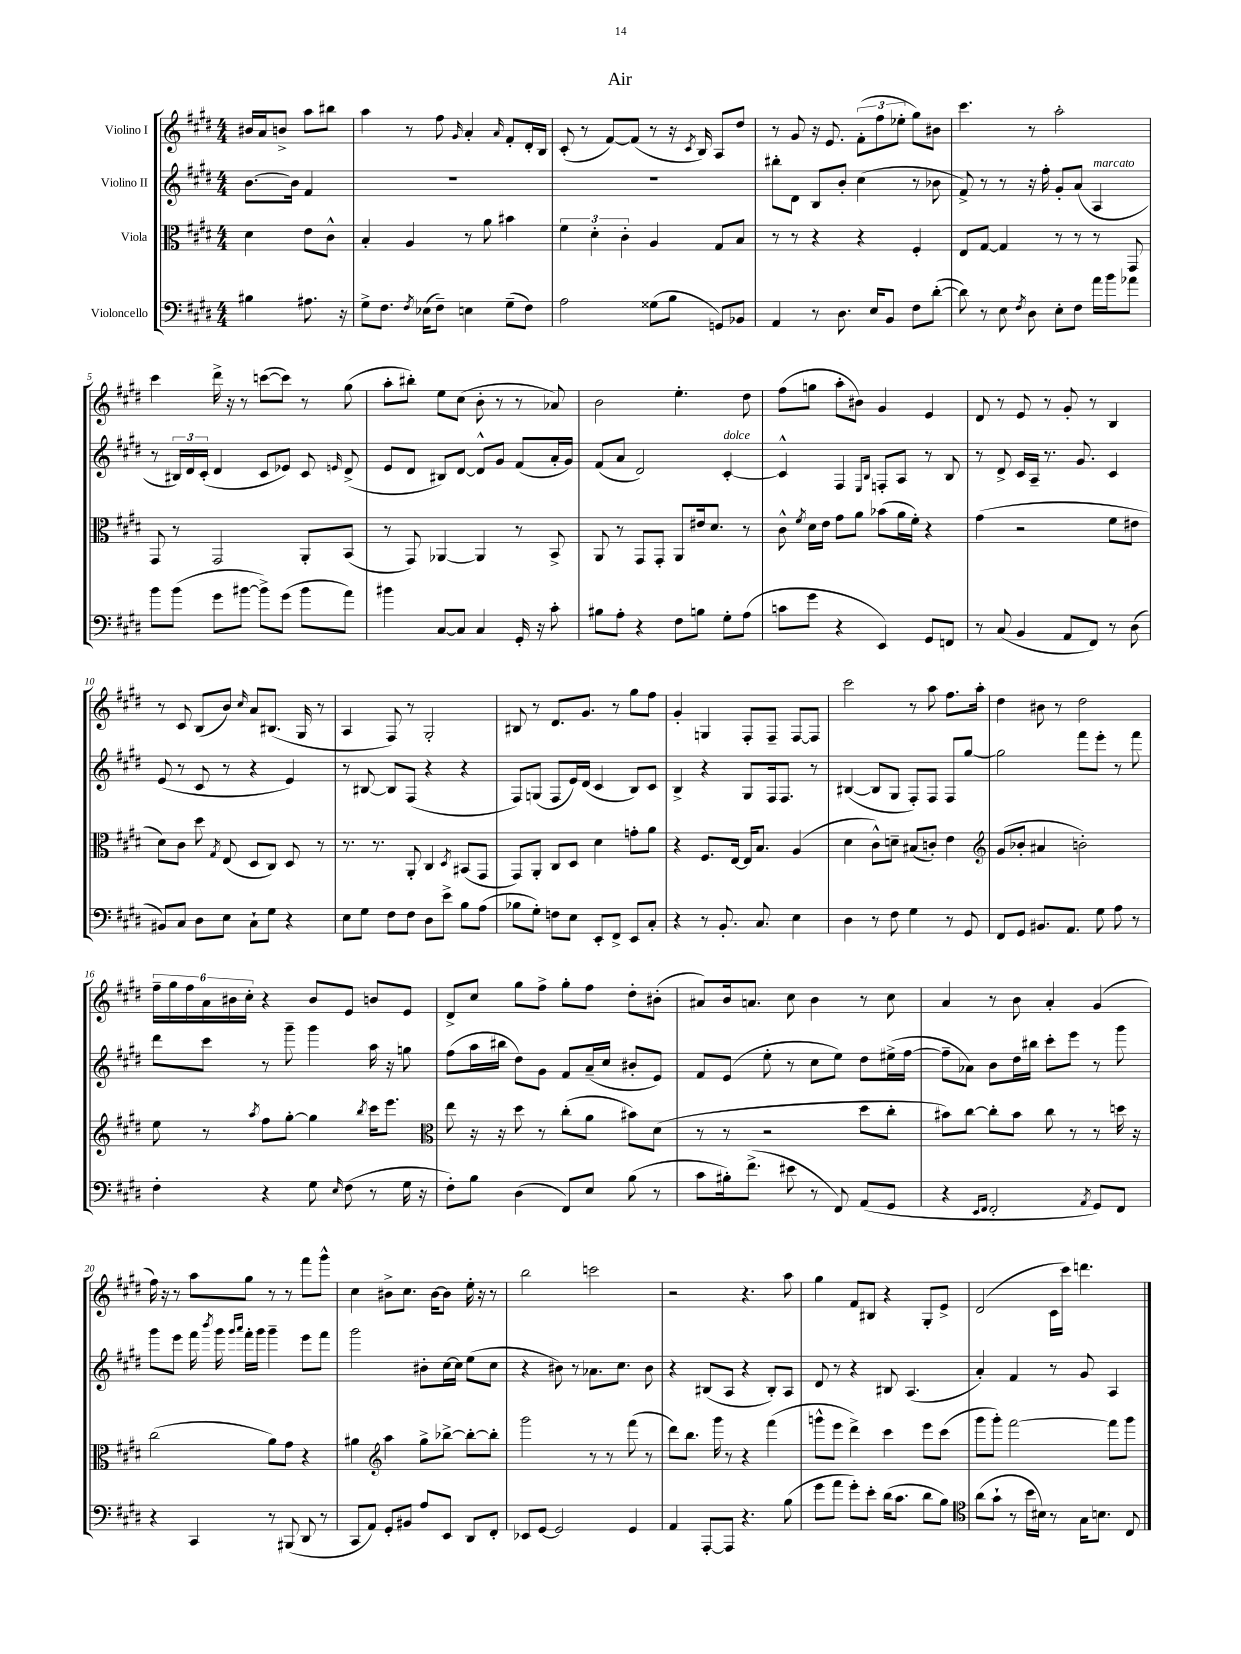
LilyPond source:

\header { title = "Air" }
<<
\new StaffGroup <<
\new Staff = "s0" \with { instrumentName = "Violino I" } {
    \clef treble \key e \major \numericTimeSignature \time 4/4 \partial 2
    \autoBeamOff bis'16[ a'16 b'8]-> a''8[ bis''8] |
    a''4 r8 fis''8 \grace { gis'16 } a'4-. \grace { a'16 } fis'8[-. dis'16-. b16] |
    cis'8-.( r8 fis'8[~) fis'8]( r8 r16 \acciaccatura { cis'8 } b16) a8[ dis''8] |
    r8 gis'8 r16 e'8. \tuplet 3/2 { fis'8[-.( fis''8 ees''8]-. } gis''8[) bis'8] |
    cis'''4. r8 a''2-. |
    cis'''4 dis'''16-> r16 r8 c'''8[~( c'''8]) r8 gis''8( |
    a''8[-. bis''8]-.) e''8[ cis''8]( b'8-. r8 r8 aes'8) |
    b'2 e''4.-. dis''8 |
    fis''8[( g''8] a''8[-. bis'8]) gis'4 e'4 |
    dis'8 r8 e'8 r8 gis'8-. r8 b4 |
    r8 cis'8 b8[( b'8]) \grace { cis''16 } a'8[ bis8.]( gis16 r8 |
    a4 fis8) r8 gis2-. |
    bis8 r8 dis'8.[ gis'8.] r8 gis''8[ fis''8] |
    gis'4-. g4 fis8[-. fis8]-- fis8[~ fis8] |
    cis'''2 r8 a''8 fis''8.[ a''16]-. |
    dis''4 bis'8 r8 dis''2 |
    \tuplet 6/4 { fis''16[-- gis''16 fis''16 a'16 bis'16 cis''16]-. } r4 bis'8[ e'8] b'8[ e'8] |
    dis'8[-> cis''8] gis''8[ fis''8]-> gis''8[-. fis''8] dis''8[-. bis'8]-.( |
    ais'8[) b'16 a'8.] cis''8 b'4 r8 cis''8 |
    a'4 r8 b'8 a'4-. gis'4( |
    fis''16) r16 r8 a''8[ gis''8] r8 r8 fis'''8[ gis'''8]-^ |
    cis''4 bis'8[-> cis''8.] bis'16[~ bis'8] e''16-. r16 r8 |
    b''2 c'''2 |
    r2 r4. a''8 |
    gis''4 fis'8[ bis8] r4 gis8[-. e'8]-> |
    dis'2( cis'16[ cis'''16]) d'''4. \bar "|." |
}
\new Staff = "s1" \with { instrumentName = "Violino II" } {
    \clef treble \key e \major \numericTimeSignature \time 4/4 \partial 2
    \autoBeamOff b'8.[~ b'16] fis'4 |
    R1 |
    R1 |
    bis''8[-. dis'8] b8[ b'8]-. cis''4( r8 bes'8 |
    fis'8->) r8 r8 r16 fis''16-. gis'8[-. a'8]( a4^\markup { \italic "marcato" } |
    r8 \tuplet 3/2 { bis16[) dis'16 cis'16]-.( } dis'4 cis'8[ ees'8]) cis'8 \grace { e'16 } dis'8->( |
    e'8[ dis'8] bis8[) dis'8]~ dis'8[-^ gis'8] fis'8[( a'16-. gis'16]) |
    fis'8[( a'8] dis'2) cis'4~-.^\markup { \italic "dolce" } |
    cis'4-^ fis4 \grace { e16[ b16] } f8[-. a8] r8 b8 |
    r8 dis'8-> cis'16[ a16]-- r8. gis'8. cis'4 |
    e'8( r8 cis'8 r8 r4 e'4) |
    r8 bis8~ bis8[ fis8]( r4 r4 |
    fis8[) g8]( fis8[ e'16) dis'16]( cis'4 b8[) cis'8] |
    b4-> r4 gis8[ fis16 fis8.] r8 |
    bis4~( bis8[ gis8] fis8[-.) fis8] fis8[ gis''8]~ |
    gis''2 fis'''8[ e'''8]-. r8 fis'''8 |
    dis'''8[ cis'''8] r8 gis'''8-- gis'''4 a''16 r16 g''8 |
    fis''8[( a''16 bis''16] dis''8[) gis'8] fis'8[ a'16--( cis''16] bis'8[-. e'8]) |
    fis'8[ e'8]( e''8-. r8 cis''8[ e''8]) dis''8[ eis''16->( fis''16]~ |
    fis''8[-- aes'8]) b'8[ dis''16 bis''16] cis'''8[-. e'''8] r8 gis'''8 |
    gis'''8[ e'''8] fis'''16 \acciaccatura { b'''8 } gis'''16 \grace { gis'''16[ a'''16] } fis'''16[-. gis'''16] gis'''4-- e'''8[ fis'''8] |
    gis'''2 bis'8[-. cis''16~ cis''16] e''8[( cis''8] |
    r4 bis'8) r8 aes'8.[ cis''8.] bis'8 |
    r4 bis8[( a8] r4 bis8[-.) a8] |
    dis'8 r8 r4 bis8 a4.( |
    a'4-.) fis'4 r8 gis'8 a4 \bar "|." |
}
\new Staff = "s2" \with { instrumentName = "Viola" } {
    \clef alto \key e \major \numericTimeSignature \time 4/4 \partial 2
    \autoBeamOff dis'4 e'8[ cis'8]-^ |
    b4-. a4 r8 a'8 bis'4 |
    \tuplet 3/2 { fis'4 dis'4-. cis'4-. } a4 gis8[ b8] |
    r8 r8 r4 r4 fis4-. |
    e8[ gis8]~ gis4 r8 r8 r8 gis,8 |
    gis,8 r8 gis,2 a,8[-. b,8]( |
    r8 gis,8) aes,4~ aes,4 r8 b,8-> |
    a,8 r8 gis,8[ gis,8]-. a,8[ eis'16 dis'8.] r8 |
    cis'8-^ \acciaccatura { fis'8 } dis'16[ e'16] gis'8[ a'8] bes'8[( a'16 fis'16]-.) r4 |
    gis'4( r2 fis'8[ eis'8] |
    dis'8[) cis'8] dis''8 \acciaccatura { gis8 } e8( dis8[ cis8]) dis8 r8 |
    r8. r8. a,8-. cis4 \acciaccatura { dis8 } bis,8[( gis,8] |
    gis,8[) a,8]-. cis8[ dis8] dis'4 g'8[-. a'8] |
    r4 fis8.[ e16]~ e16[ b8.] a4( |
    dis'4 cis'8[-^) d'8]-- bis8[( c'8]-.) e'4 |
    \clef treble gis'8[( bes'8]-. ais'4 b'2-.) |
    e''8 r8 \acciaccatura { a''8 } fis''8[ gis''8]~-. gis''4 \acciaccatura { b''8 } cis'''16[ e'''8.] |
    \clef alto e''8 r16 r16 dis''8 r8 cis''8[-.( a'8] bis'8[) dis'8]( |
    r8 r8 r2 dis''8[ cis''8]-. |
    bis'8[) cis''8]~ cis''8[-. bis'8] cis''8 r8 r8 d''16 r16 |
    cis''2( a'8[) gis'8] r4 |
    ais'4 \clef treble a''4 gis''8[-> bes''8]~-> bes''8[~-. bes''8]-. |
    gis'''2 r8 r8 fis'''8( r8 |
    dis'''8[) b''8.] gis'''16 r8 r4 fis'''4( |
    g'''8[-^ e'''8] dis'''4->) cis'''4 e'''8[ cis'''8]( |
    gis'''8[ gis'''8]-.) fis'''2~ fis'''8[ gis'''8] \bar "|." |
}
\new Staff = "s3" \with { instrumentName = "Violoncello" } {
    \clef bass \key e \major \numericTimeSignature \time 4/4 \partial 2
    \autoBeamOff bis4 ais8. r16 |
    gis8[-> fis8.] \acciaccatura { fis8 } ees16[( fis8]--) e4 gis8[--( fis8]) |
    a2 gisis8[( b8] g,8[) bes,8] |
    a,4 r8 dis8. e16[ b,8] fis8[ dis'8]~-.( |
    dis'8) r8 e8 \acciaccatura { fis8 } dis8 e8[-. fis8] a'16[ b'16 aes'8] |
    b'8[ b'8]( gis'8[ bis'8]~ bis'8[->) gis'8]( bis'8[ a'8]) |
    bis'4 cis8[~ cis8] cis4 gis,16-. r16 cis'8-. |
    bis8[ a8]-. r4 fis8[ b8] gis8[-. a8]( |
    c'8[ gis'8] r4 e,4) gis,8[ f,8] |
    r8 cis8( b,4 a,8[ fis,8]) r8 dis8( |
    bis,8[) cis8] dis8[ e8] cis8[-! gis8] r4 |
    e8[ gis8] fis8[ fis8] dis8[ e'8]-> b8[ a8]( |
    bes8[ gis8]-.) f8[ e8] e,8[-. fis,8]-> e,8[ cis8]-. |
    r4 r8 b,8.-. cis8. e4 |
    dis4 r8 fis8 gis4 r8 gis,8 |
    fis,8[ gis,8] bis,8.[ a,8.] gis8 a8 r8 |
    fis4-. r4 gis8 \grace { e16 } fis8( r8 gis16 r16 |
    fis8[-.) b8] dis4( fis,8[) e8] b8( r8 |
    cis'8[ bis16-.) fis'8.]->( eis'8 r8 fis,8) a,8[( gis,8] |
    r4 \grace { e,16[ fis,16] } fis,2-. \acciaccatura { a,8 } gis,8[) fis,8] |
    r4 cis,4 r8 bis,,8( dis,8 r8 |
    cis,8[ a,8]) gis,8[-. bis,8] a8[ e,8] dis,8[ fis,8]-. |
    ees,8[ gis,8]~ gis,2 gis,4 |
    a,4 a,,8[~-. a,,8] r4. b8( |
    gis'8[ a'8] gis'8[-.) e'8]-. dis'16[( cis'8.] dis'8[ b8]) |
    \clef tenor a'8[( gis'8]-! r8 b'16[ bis16]) r8 gis16[ b8.] cis8 \bar "|." |
}
>>
>>
